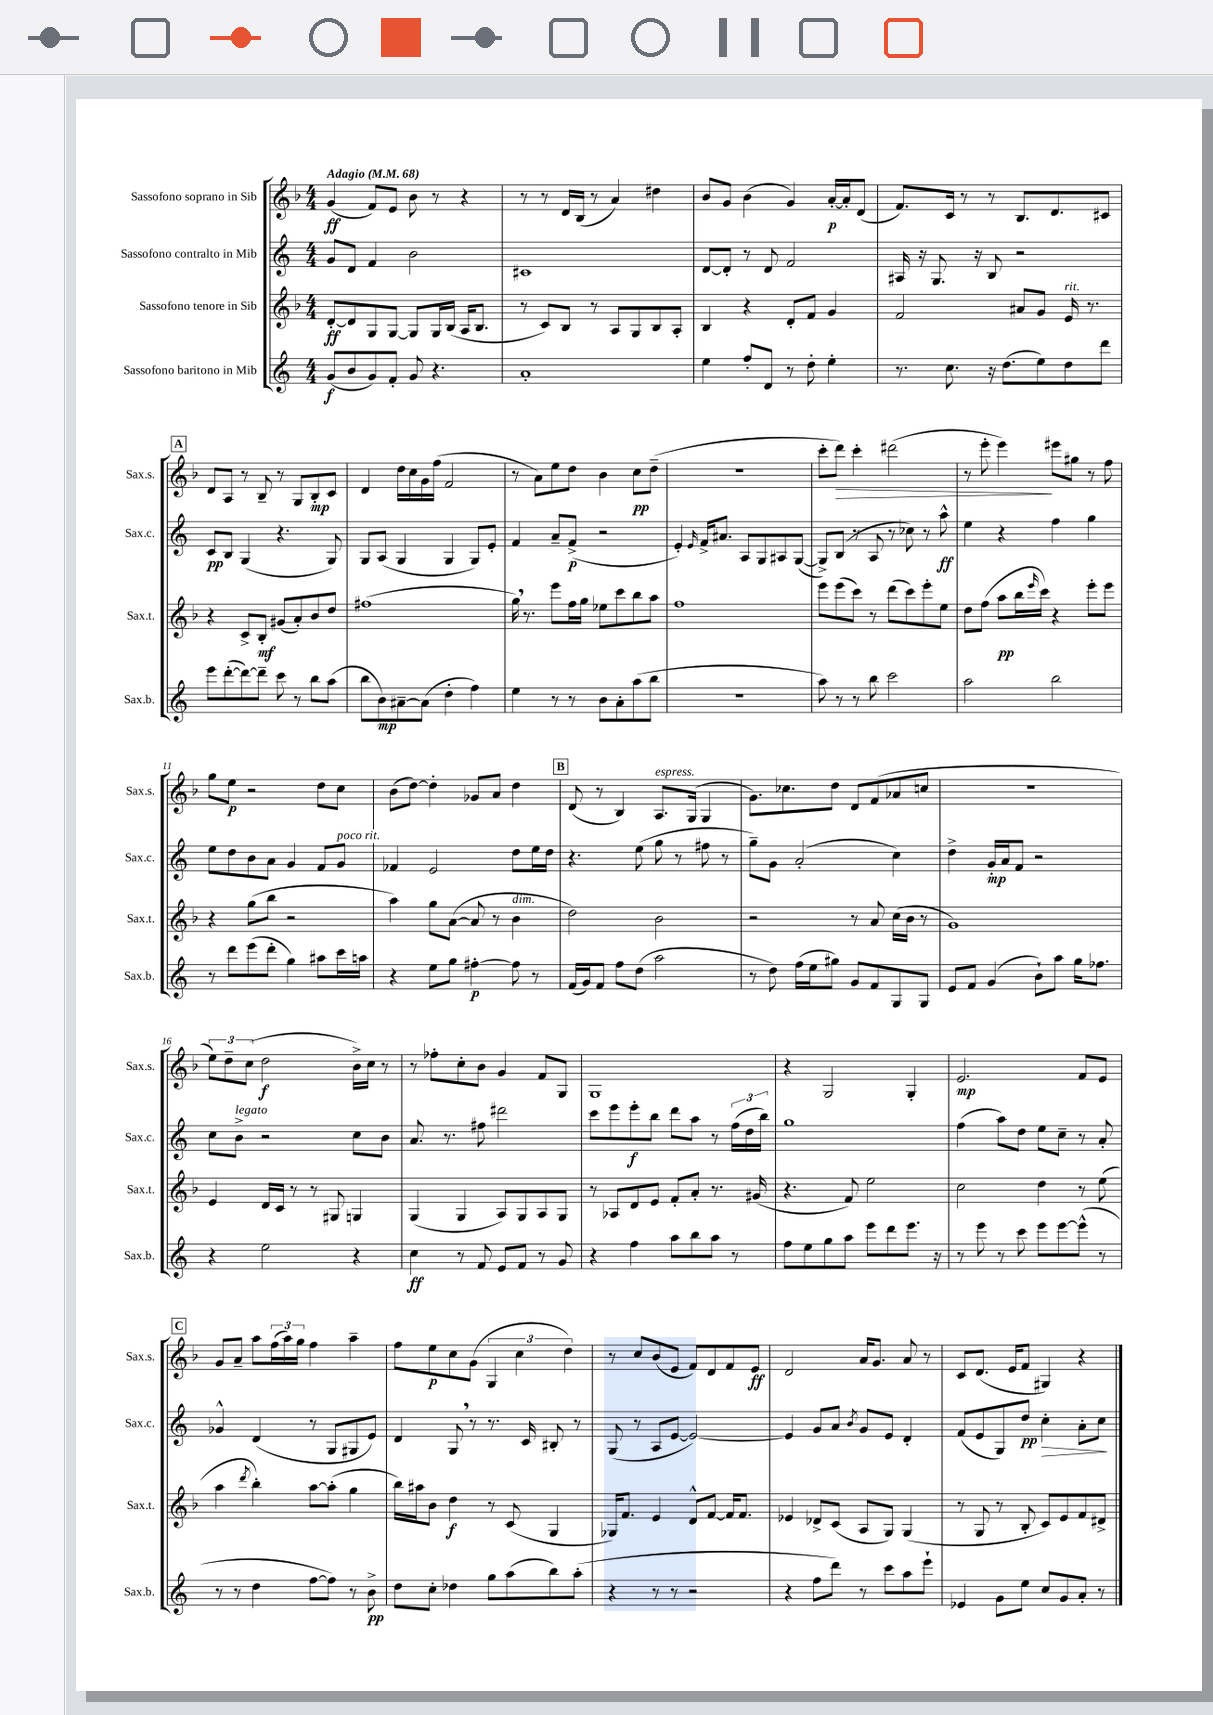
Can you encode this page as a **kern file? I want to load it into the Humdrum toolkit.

**kern	**kern	**kern	**kern
*staff4	*staff3	*staff2	*staff1
*clefG2	*clefG2	*clefG2	*clefG2
*k[]	*k[b-]	*k[]	*k[b-]
*M4/4	*M4/4	*M4/4	*M4/4
*MM68	*MM68	*MM68	*MM68
(8g/L	[8d'/L	8g/L	(4g/
8b/	8d/]	8d/J	.
8g/)	8G/	4f/	8f/L)
8f'/J	[8G/J	.	8e/J
8g/	8G/]L	2b\	8b-\
4.r	16G/L	.	8r
.	(16B-/JJ	.	.
.	16A/LK	.	4r
.	8.B-/J	.	.
=	=	=	=
1a'	8r	1c#	8r
.	8c/L)	.	8r
.	8B-/J	.	16d/LL
.	.	.	(16B-/JJ
.	8r	.	8r
.	8A/L	.	4a/)
.	8G/	.	.
.	8B-/	.	4dd#\
.	8A'/J	.	.
=	=	=	=
4ee\	4B-/	[8d/L	8b-/L
.	.	8d'/]J	8g/J
8ff'/L	4r	8r	(4b-\
8d/J	.	8d/	.
8r	8d'/L	2f/	4g/)
8dd'\	8f/J	.	.
4ee'\	4g/	.	[16a'/LL
.	.	.	16a'/]J
.	.	.	(8d/J
=	=	=	=
8.r	2f/	16A#/	8.f/L)
.	.	16r	.
.	.	8.G/	.
8.cc\	.	.	16c/Jk
.	.	.	8r
.	.	16r	.
16r	.	8B/	8r
(8.dd\L	.	.	.
.	8a#/L	2r	8.B-/L
8ee\)	8g/J	.	.
.	.	.	8.d/
8dd\	16e/	.	.
.	8.r	.	.
8ddd\J	.	.	8c#/J
=	=	=	=
8eee\L	4r	8c/L	8d/L
([8ddd'\	.	8B/J	8A/J
8ddd\_)	8c^/L	(4G/	8r
8ddd~\]J	8B-'/J	.	8B-~/
8ccc\	(8g#/L	4.r	8r
8r	8a'/)	.	8G/L
8bb\L	8b-/	.	8B-'/
(8aa\J	8dd/J	8G/)	8c/J
=	=	=	=
8bb\L	(1ff#	8G/L	4d/
8b\)	.	(8A/J	.
[8a#~\	.	4G/	16dd\LL
.	.	.	16cc\
(8a#\]J	.	.	16g\
.	.	.	(16ff\JJ
4dd'\	.	4G/	2f/
4ff\)	.	8G/L)	.
.	.	8e'/J	.
=	=	=	=
4ee\	16gg\)	4f/	8r
.	8.r	.	.
.	.	.	8a\L)
8r	8eee\L	8a~/L	8ee\
8r	16ff\L	(8f^/J	8dd\J
.	16gg\JJ	.	.
8b\L	8ee-\L	2r	4b-\
8a'\	8ccc\	.	.
(8aa\	8bb-\	.	8cc\L
8bb\J	8aa\J	.	(8dd~\J
=	=	=	=
1r	1ff	4e'/)	1r
.	.	16qqe/	.
.	.	16f^/LK	.
.	.	8.a#/J	.
.	.	8A/L	.
.	.	8G/	.
.	.	8A#/	.
.	.	([8G/J	.
=	=	=	=
8aa\)	8eee\L	8G^/]L)	8ccc'\L
8r	(8eee\	(8B/J	8ddd\J)
8r	8ccc\J)	8r	4ccc'\
8bb\	8r	8A/	.
2ccc\	(8ddd\L	8r	(2ddd#\
.	8ccc\)	8cc-\)	.
.	8eee'\	8r	.
.	8ee\J	8aa^^\	.
=	=	=	=
2aa\	8dd\L	4ee\	8r
.	(8ff\J	.	8eee'\
.	8aa\L	4r	4eee\)
.	16bb-\L	.	.
.	16qqeee/	.	.
.	16ccc\JJ)	.	.
2bb\	4r	4ff\	8eee#\L
.	.	.	8gg#\J
.	8eee'\L	4gg\	8r
.	8eee\J	.	8ff\
=	=	=	=
8r	4r	8ee\L	8gg\L
8ddd\L	.	8dd\	8ee\J
(8eee\	(8gg\L	8b\	2r
8ddd'\J	8bb-\J	8a\J	.
4gg\)	2r	4g/	.
8aa#\L	.	8f/L	8dd\L
16ccc\L	.	8g/J	8cc\J
16aa\JJ	.	.	.
=	=	=	=
4r	4aa\)	4f-/	(8b-\L
.	.	.	[8dd\J)
8ee\L	8gg\L	2e/	4dd'\]
8gg\J	([8a\J	.	.
[4ff#'\	8a/]	.	8g-/L
.	8r	.	8a/J
8ff#\]	4b-\	8dd\L	4dd\
8r	.	16ee\L	.
.	.	16dd\JJ	.
=	=	=	=
(16f/LL	2dd\)	4.r	(8d/
16g/J)	.	.	.
8f/J	.	.	8r
8ff\L	.	.	4B-/)
(8dd\J	.	(8ee\	.
2aa\	2b-\	8gg\	8.A/L
.	.	8r	.
.	.	.	(16G/Jk
.	.	8ff#\	4G/
.	.	8r	.
=	=	=	=
8r	2r	8gg~\L)	8.g\L)
8dd\)	.	8g\J	.
.	.	.	8.cc-\
(16ff\LL	.	(2a'/	.
16ee\J	.	.	.
8gg#\J)	.	.	8dd\J
8g/L	8r	.	8d/L
8f/	8a/	.	(8f/
8G/	(16cc\LL	4cc\)	8a-/
.	16b-\JJ	.	.
8G/J	8r	.	8cc/J
=	=	=	=
8e/L	1g)	4dd^\	1r
8f/J	.	.	.
(4g/	.	16g'/LL	.
.	.	16a/J	.
.	.	8f/J	.
8b`\L)	.	2r	.
8aa\J	.	.	.
16gg\LK	.	.	.
8.ff-\J	.	.	.
=	=	=	=
4r	4e/	8cc\L	12ee\L)
.	.	.	12dd~\
.	.	8b^\J	.
.	.	.	(12cc\J
2ee\	16d/LL	2r	2dd\
.	16c/JJ	.	.
.	8r	.	.
.	8r	.	.
.	8G#/	.	.
4r	4G/	8cc\L	16b-^\LL)
.	.	.	16cc\JJ
.	.	8b\J	8r
=	=	=	=
4cc\	(4G/	8.a/	8r
.	.	.	8ff-'\L
.	.	8.r	.
8r	4G/	.	8cc'\
8f/	.	8ff#\	8b-\J
8e/L	8A/L)	2ddd#\	4g/
8f/J	8G/	.	.
8r	8A/	.	8f/L
8g/	8G/J	.	8G/J
=	=	=	=
4r	8r	8ccc\L	1G
.	8A-/L	8eee\	.
4ff\	8d/	8eee'\	.
.	8e/J	8bb\J	.
8aa\L	8f'/L	8ddd\L	.
8bb\	8a'/J	8aa\J	.
8aa\J	8.r	8r	.
8r	.	(24ff\LL	.
.	.	24dd\	.
.	(16g#/	.	.
.	.	24bb\JJ)	.
=	=	=	=
8ff\L	4.r	1gg	4r
8ee\	.	.	.
8gg\	.	.	2G/
8aa\J	8f/)	.	.
8eee\L	2ee\	.	.
8ddd\	.	.	.
8.eee\J	.	.	4G'/
16r	.	.	.
=	=	=	=
8r	2cc\	(4ff\	2.e/
8eee\	.	.	.
8r	.	8aa\L)	.
8ccc\	.	8dd\J	.
8eee\L	4dd\	8ee\L	.
[8eee\	.	8cc~\J	.
(8eee^^\]J	8r	8r	8f/L
8r	(8ee\	8a'/	8e/J
=	=	=	=
8r	4aa\	4g-^^/	8g/L
8r	.	.	8a~/J
.	8qddd/	.	.
4dd\	4bb-'\)	(4d/	8aa\L
.	.	.	(24ff\L
.	.	.	24aa\)
.	.	.	24gg\JJ
[8ff\L	[8aa\L	8r	4ff\
8ff\]J)	(8aa'\]J	8G/L	.
8r	4gg\	8G#/	4aa~\
8b^\	.	8e/J)	.
=	=	=	=
8dd\L	16bb-\LL)	4d/	8ff\L
.	16aa#\J	.	.
8cc'\J	8b-\J	.	8ee\
4dd-\	4dd\	8G/	8cc\
.	.	8r	(8g\J
8gg\L	8r	8.r	6G/
(8aa\	(8c/	.	.
.	.	.	6cc\
.	.	16c/	.
8bb\)	4G/	8B#'/	.
.	.	.	6dd\)
(8aa'\J	.	8r	.
=	=	=	=
4r	16G-/LK)	(8G/	8r
.	8.f/J	.	.
.	.	8r	8cc/L
8r	4e/	8A/L	(8b-/
8r	.	[8e/J	8e/J
2r	8d^^/L	2e/_)	8f/L)
.	[8f/J	.	8d/
.	16f/]LK	.	8f/
.	8.f/J	.	.
.	.	.	8e/J
=	=	=	=
4r	4e-/	4e/]	2d/
8ff\L	8d-^/L	8g/L	.
8ddd\J)	(8c/J	8a/J	.
.	.	8qb/	.
8r	8A/L	8g/L	16a/LK
.	.	.	8.g/J
8ccc\L	8G/J)	8e/J	.
8aa\	(4G/	4d'/	8a/
8eee`\J	.	.	8r
=	=	=	=
4e-/	8r	(8f/L	8c/L
.	8G/	8e/	(8.d/J
8g\L	8r	8G/)	.
.	.	.	16e/LK
8ee\J	8B-'/	8dd/J	8f/J
8cc/L	8c/L)	4cc'\	4G#/)
8g/	8e/	.	.
8a'/J	8f/	8a'\L	4r
8r	8d#^/J	8cc\J	.
==	==	==	==
*-	*-	*-	*-
